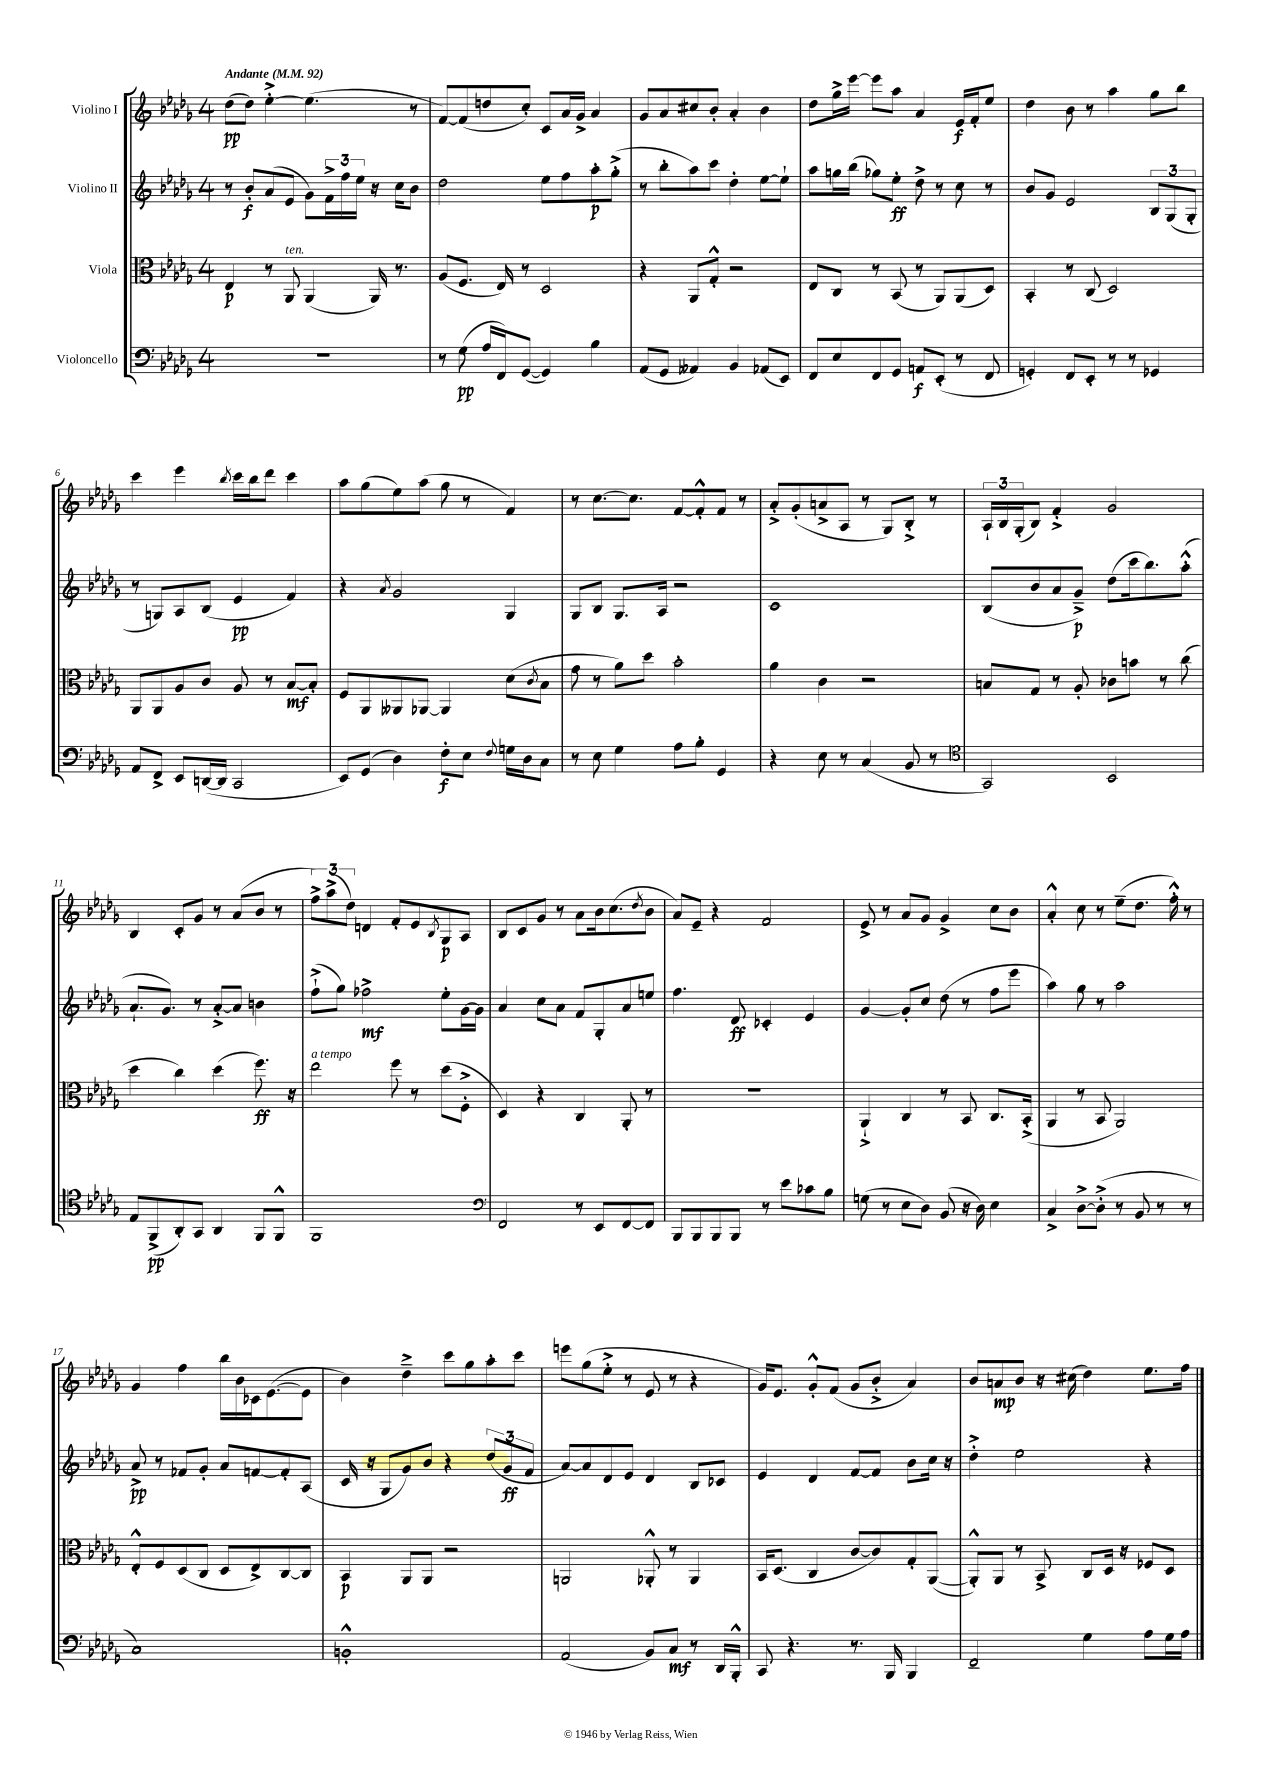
<<
\new StaffGroup <<
\new Staff = "s0" \with { instrumentName = "Violino I" } {
    \clef treble \key des \major \once \override Staff.TimeSignature.style = #'single-digit \time 4/4 \tempo "Andante" 4 = 92
    des''8\pp( des''8) ees''4~-.-> ees''4.( r8 |
    f'8~) f'8( d''8 c''8-.) c'8 aes'16 ges'16-> aes'4 |
    ges'8 aes'8 cis''8 bes'8-. aes'4-. bes'4 |
    des''8 ges''16-> ees'''16~ ees'''8 aes''8 aes'4 ees'16\f f'16-. ees''8 |
    des''4 bes'8 r8 aes''4 ges''8 bes''8 |
    c'''4 ees'''4 \acciaccatura { bes''8 } c'''16 bes''16 des'''8 c'''4 |
    aes''8 ges''8( ees''8) aes''8( ges''8 r8 f'4) |
    r8 c''8.~ c''8. f'8~ f'8-.-^ f'8 r8 |
    aes'8-.-> ges'8-.( a'8-> aes8 r8 ges8) bes8-.-> r8 |
    \tuplet 3/2 { aes16-! bes16 ges16-.( } bes8) f'4-.-> ges'2 |
    bes4 c'8-. ges'8 r8 aes'8( bes'8 r8 |
    \tuplet 3/2 { f''8->) aes''8->( des''8) } d'4 f'8-. ees'8 \acciaccatura { bes8 } ges8\p aes8 |
    bes8 c'8 ges'8 r8 aes'8 bes'16 c''8.( \acciaccatura { des''8 } bes'8 |
    aes'8) ees'8-- r4 f'2 |
    ees'8-> r8 aes'8 ges'8 ges'4-> c''8 bes'8 |
    aes'4-.-^ c''8 r8 ees''8--( des''8. f''16-.-^) r8 |
    ges'4 f''4 bes''16 bes'16 ces'16 ees'8.~( ees'8 |
    bes'4) des''4---> c'''8 ges''8 aes''8-. c'''8 |
    e'''8 ges''8( ees''8-.-> r8 ees'8 r8 r4 |
    ges'16) ees'8. ges'8-.-^ f'8( ges'8 bes'8-.-> aes'4) |
    bes'8 a'8\mp bes'8 r16 cis''16( des''4) ees''8. f''16 \bar "|." |
}
\new Staff = "s1" \with { instrumentName = "Violino II" } {
    \clef treble \key des \major \once \override Staff.TimeSignature.style = #'single-digit \time 4/4
    r8 bes'8-.\f aes'8( ees'8 ges'8) \tuplet 3/2 { f'16-> f''16 ees''16 } r16 c''16 bes'8 |
    des''2 ees''8 f''8 aes''8-.\p ges''8-.->( |
    r8 bes''8-. aes''8) c'''8 des''4-. ees''8~ ees''8-! |
    aes''8 g''16 bes''16( ges''8) ees''8-.\ff des''8-> r8 c''8 r8 |
    bes'8 ges'8 ees'2 \tuplet 3/2 { bes8 ges8( ges8-. } |
    r8 g8) aes8 bes8( ees'4\pp f'4) |
    r4 \acciaccatura { aes'8 } ges'2 ges4 |
    ges8 bes8 ges8. aes16 r2 |
    c'1 |
    bes8( bes'8 aes'8 ges'8--->\p) des''8( c'''16 bes''8.) aes''8-.-^( |
    aes'8.-! ges'8.) r8 aes'8~-.-> aes'8 b'4 |
    f''8-!->( ges''8) fes''2->\mf ees''8-. ges'16~ ges'16 |
    aes'4 c''8 aes'8 f'8 ges8-. aes'8 e''8 |
    f''4. des'8\ff ces'4-. ees'4 |
    ges'4~ ges'8-. c''8 des''8( r8 f''8 ees'''8 |
    aes''4) ges''8 r8 aes''2 |
    aes'8->\pp r8 fes'8 ges'8-. aes'8 f'8~ f'8-. aes8( |
    c'16 r16 ges8 ges'8) bes'8 r4 \tuplet 3/2 { des''8( ges'8\ff f'8 } |
    aes'8~) aes'8 des'8 ees'8 des'4 bes8 ces'8 |
    ees'4 des'4 f'8~ f'8 bes'8 c''16 r16 |
    des''4-.-> ees''2 r4 \bar "|." |
}
\new Staff = "s2" \with { instrumentName = "Viola" } {
    \clef alto \key des \major \once \override Staff.TimeSignature.style = #'single-digit \time 4/4
    ees4\p r8 aes,8^\markup { \italic "ten." } aes,4( aes,16) r8. |
    aes8( f8. ees16) r8 des2 |
    r4 aes,8 ges8-.-^ r2 |
    ees8 c8 r8 bes,8( r8 aes,8) aes,8( des8) |
    bes,4-. r8 c8( des2) |
    aes,8 aes,8 aes8 c'8 aes8 r8 bes8~\mf bes8-. |
    f8 aes,8 aeses,8 aes,8~ aes,4 des'8( \acciaccatura { c'8 } bes8 |
    ges'8 r8 aes'8) des''8 bes'2-. |
    aes'4 c'4 r2 |
    b8 ges8 r8 aes8-. ces'8 b'8 r8 c''8( |
    des''4 c''4) des''4( f''8.\ff) r16 |
    ees''2^\markup { \italic "a tempo" } f''8 r8 des''8( f8-.-> |
    des4) r4 c4 aes,8-. r8 |
    r1 |
    aes,4-!-> c4 r8 bes,8 c8. bes,16-.->( |
    aes,4 r8 bes,8 aes,2) |
    ees8-.-^ f8 des8( c8 des8 ees8->) c8~ c8 |
    bes,4\p aes,8 aes,8 r2 |
    a,2 aes,8-.-^ r8 aes,4 |
    bes,16 des8.( c4 c'8~ c'8) ges8-. aes,8~( |
    aes,8-.-^) aes,8 r8 bes,8-> c8 des16 r16 fes8 des8 \bar "|." |
}
\new Staff = "s3" \with { instrumentName = "Violoncello" } {
    \clef bass \key des \major \once \override Staff.TimeSignature.style = #'single-digit \time 4/4
    R1 |
    r8 ges8\pp( aes16 f,16) ges,8~( ges,4) bes4 |
    aes,8( ges,8 aeses,4) bes,4 aes,8( ees,8) |
    f,8 ees8 f,8 ges,8 a,8\f ees,8-.( r8 f,8 |
    g,4-.) f,8 ees,8-. r8 r8 ges,4 |
    aes,8 f,8-> ees,8 d,16~( d,16 c,2 |
    ees,8) ges,8( des4) f8-.\f ees8 \appoggiatura { f8 } g16 des16 c8 |
    r8 ees8 ges4 aes8 bes8-. ges,4 |
    r4 ees8 r8 c4( bes,8 r8 |
    \clef tenor ges,2) bes,2 |
    ees8 f,8->\pp( aes,8-.) ges,8 aes,4 f,8 f,8-^ |
    f,1 |
    \clef bass f,2 r8 ees,8 f,8~ f,8 |
    bes,,8 bes,,8 bes,,8 bes,,8 r8 ees'8 ces'8 bes8 |
    g8( r8 ees8 des8) bes,8( r16 des16) ees4 |
    c4-> des8~-> des8-.->( r8 bes,8 r8 r8 |
    c1) |
    b,1-.-^ |
    aes,2( bes,8) c8\mf r8 des,16 bes,,16-.-^ |
    c,8 r4. r8. bes,,16 bes,,4 |
    f,2-- ges4 aes8 ges16 aes16 \bar "|." |
}
>>
>>
